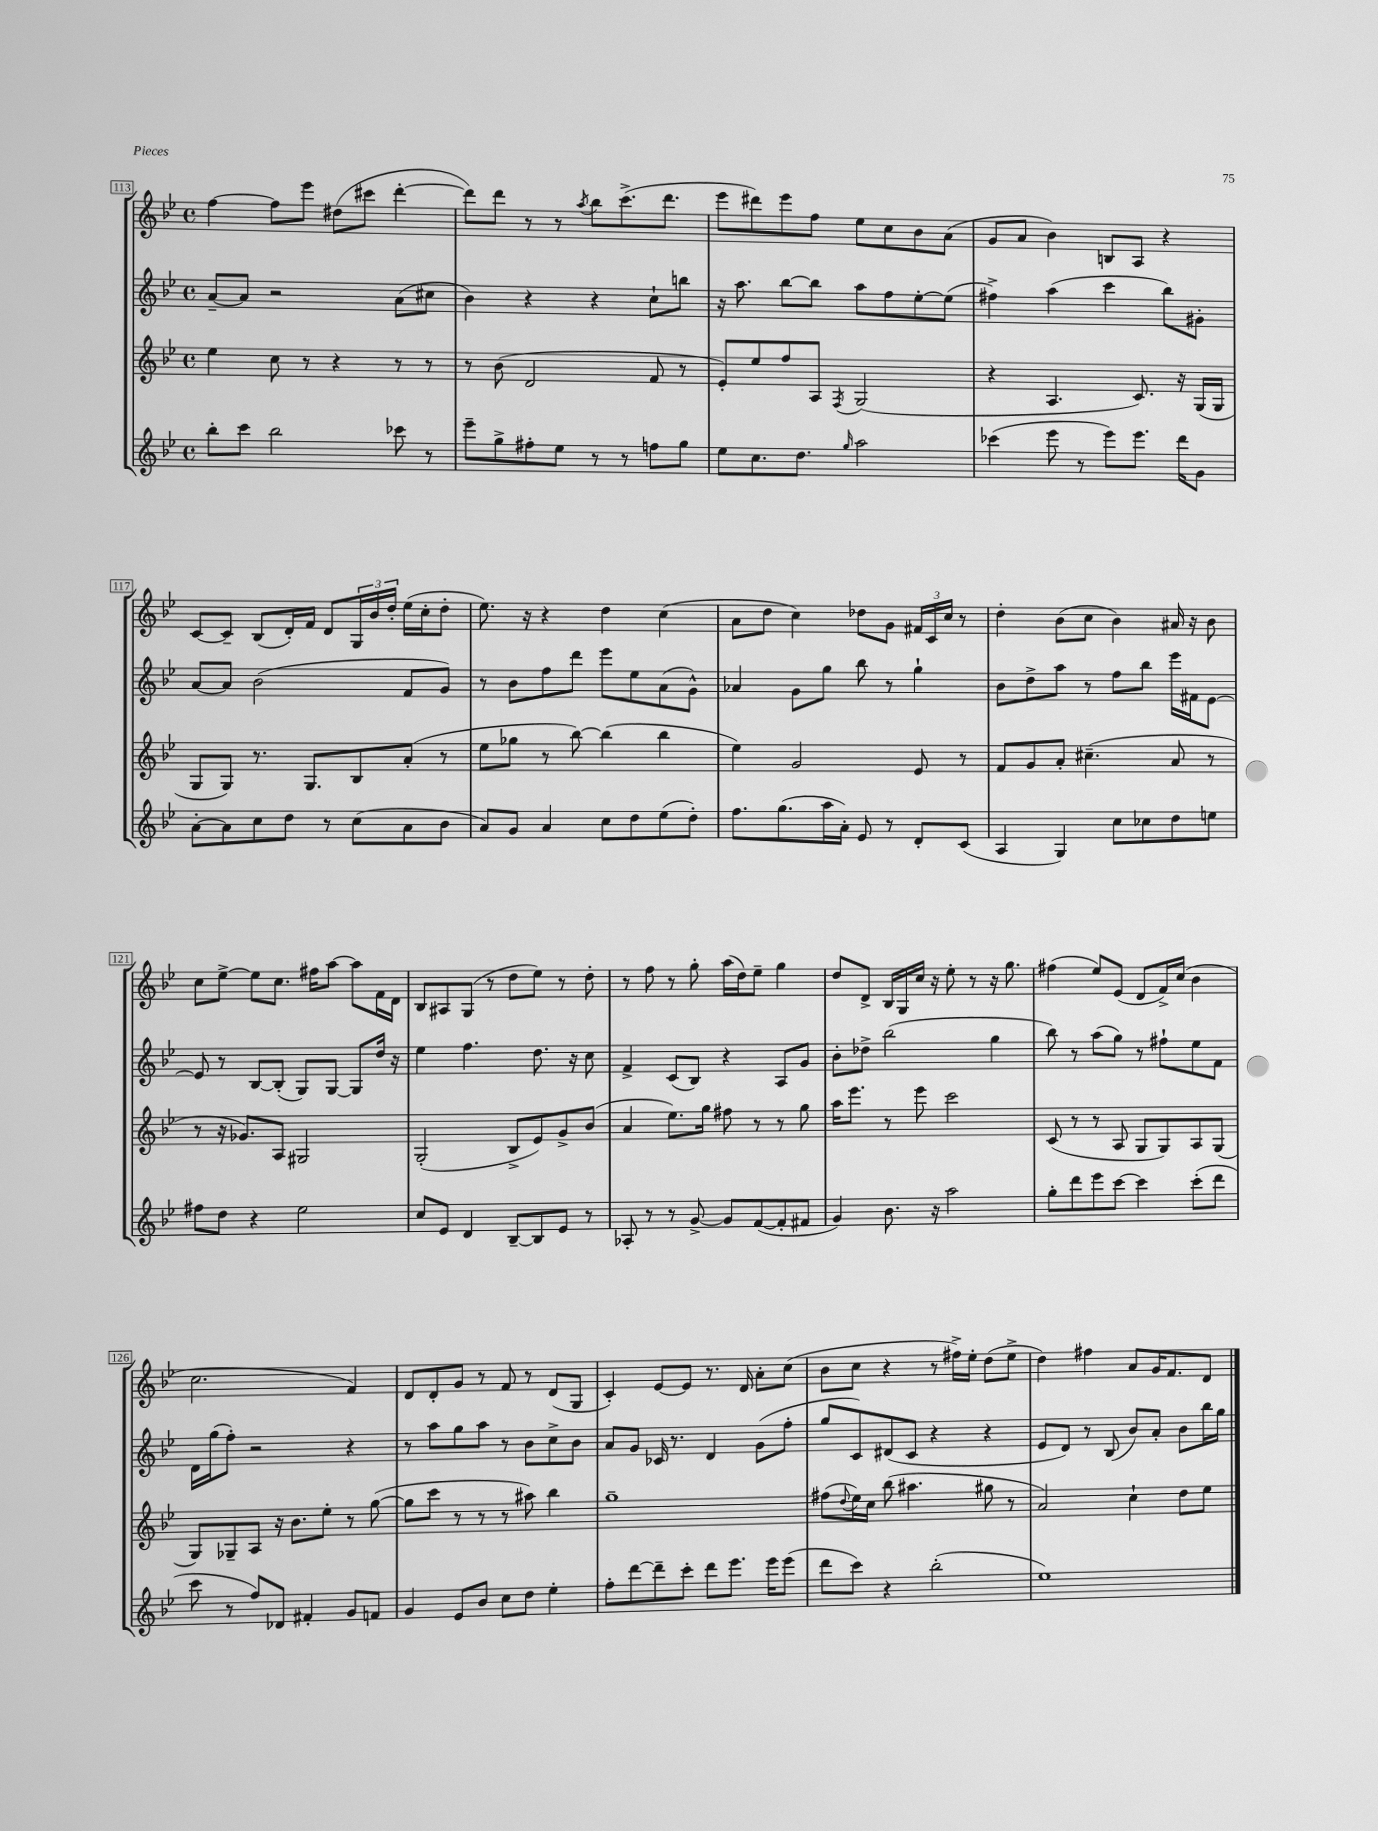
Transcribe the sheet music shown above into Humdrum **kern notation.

**kern	**kern	**kern	**kern
*staff4	*staff3	*staff2	*staff1
*clefG2	*clefG2	*clefG2	*clefG2
*k[b-e-]	*k[b-e-]	*k[b-e-]	*k[b-e-]
*M4/4	*M4/4	*M4/4	*M4/4
*met(c)	*met(c)	*met(c)	*met(c)
8bb-'\L	4ee-\	[8a~/L	[4ff\
8ccc\J	.	8a/]J	.
2bb-\	8cc\	2r	8ff\]L
.	8r	.	8eee-\J
.	4r	.	(8dd#\L
.	.	.	8ccc#\J
8ccc-\	8r	(8a\L	[4ddd'\
8r	8r	8cc#\J	.
=	=	=	=
8eee-~\L	8r	4b-\)	8ddd\]L)
8gg^\	(8b-\	.	8ddd\J
8ff#'\	2d/	4r	8r
8ee-\J	.	.	8r
.	.	.	8qaa/
8r	.	4r	8bb-\L
8r	.	.	(8.ccc^\
8ff\L	8f/	8cc`\L	.
.	.	.	8.ddd\J
8gg\J	8r	8bb\J	.
=	=	=	=
8ee-\L	8e-'/L)	16r	8eee-\L
.	.	8.aa\	.
8.cc\	8ee-/	.	8ddd#\)
.	8ff/	[8bb-\L	8eee-\
8.dd\J	.	.	.
.	8A/J	8bb-\]J	8ff\J
16qqgg/	8qF/	.	.
2aa\	(2G/	8aa\L	8ee-\L
.	.	8ff\	8cc\
.	.	[8ee-'\	8b-\
.	.	(8ee-\]J	(8a\J
=	=	=	=
(4ccc-\	4r	4ff#^\)	8g/L
.	.	.	8a/J
8eee-\	4.A/	(4aa\	4b-\)
8r	.	.	.
8eee-\L)	.	4ccc\	8B/L
8.eee-\J	8.c/)	.	8A/J
.	.	8bb-\L)	4r
16ddd\LK	16r	.	.
8g\J	(16G/LL	8g#'\J	.
.	16G/JJ	.	.
=	=	=	=
[8a'\L	8G/L	[8a/L	[8c/L
8a\]	8G/J)	8a/]J	8c~/]J
8cc\	8.r	(2b-\	(8B-/L
8dd\J	.	.	16d'/L)
.	8.G/L	.	16f/JJ
8r	.	.	8d/L
(8cc\L	8B-/	.	24G/L
.	.	.	24b-/
.	.	.	24dd'/JJ
8a\	(8a'/J	8f/L	(16ee-\LL
.	.	.	16cc'\J
8b-\J	8r	8g/J)	8dd'\J
=	=	=	=
8a/L)	8ee-\L	8r	8.ee-\)
8g/J	8gg-\J	8b-\L	.
.	.	.	16r
4a/	8r	8ff\	4r
.	[8bb-\)	8ddd\J	.
8cc\L	(4bb-\]	8eee-\L	4dd\
8dd\	.	8ee-\	.
(8ee-\	4bb-\	(8a\	(4cc\
8dd'\J)	.	8g^^\J)	.
=	=	=	=
8.ff\L	4ee-\)	4a-/	8a\L
.	.	.	8dd\J
(8.gg\	.	.	.
.	2g/	8g\L	4cc\)
16aa\L	.	8gg\J	.
16a'\JJ)	.	.	.
8e-/	.	8bb-\	8dd-\L
8r	.	8r	8g\J
8d'/L	8e-/	4gg`\	24f#/LL
.	.	.	24c/
.	.	.	24cc/JJ
(8c/J	8r	.	8r
=	=	=	=
4A/	8f/L	8b-\L	4dd'\
.	8g/	8dd^\	.
4G/)	8a'/J	8aa\J	(8b-\L
.	(4.cc#~\	8r	8cc\J
8cc\L	.	8ff\L	4b-\)
8cc-\	.	8bb-\J	.
8dd\	8a/	16eee-\LL	16a#/
.	.	16f#\J	16r
8ee\J	8r	[8e-\J	8b-\
=	=	=	=
8ff#\L	8r	8e-/]	8cc\L
8dd\J	16r	8r	[8ee-^\J
.	8.g-/L)	.	.
4r	.	[8B-/L	8ee-\]L
.	8A/J	(8B-'/]J	8.cc\J
2ee-\	2G#/	8G/L)	.
.	.	.	16ff#\LK
.	.	[8G/J	[8aa\J
.	.	8G/]L	8aa\]L
.	.	16dd/Jk	16f\L
.	.	16r	16d\JJ
=	=	=	=
8cc/L	(2G'/	4ee-\	8B-/L
8e-/J	.	.	8A#/
4d/	.	4.ff\	(8G/J
.	.	.	8r
[8B-~/L	8B-^/L	.	8dd\L
8B-/]	8e-/)	8.dd\	8ee-\J)
8e-/J	8g^/	.	8r
.	.	16r	.
8r	(8b-/J	8cc\	8dd'\
=	=	=	=
8A-'/	4a/	4f^/	8r
8r	.	.	8ff\
8r	8.ee-\L)	(8c/L	8r
[8g^/	.	8B-/J)	8gg'\
.	16gg\Jk	.	.
8g/]L	8ff#\	4r	(16aa\LL
.	.	.	16dd\J)
([8f/	8r	.	8ee-~\J
8f'/]	8r	8A/L	4gg\
8f#/J	8gg\	8g/J	.
=	=	=	=
4g/)	16aa\LK	8b-'\L	8dd/L
.	8.eee-\J	.	.
.	.	8dd-^\J	8d^/J
8.b-\	8r	(2bb-\	16B-/LL
.	.	.	16G/
.	8eee-\	.	16cc/JJ
16r	.	.	16r
2aa\	2ccc\	.	8ee-'\
.	.	.	8r
.	.	4gg\	16r
.	.	.	8.gg\
=	=	=	=
8gg'\L	(8c/	8bb-\)	(4ff#\
8ddd\	8r	8r	.
8eee-\	8r	(8aa\L	8ee-/L)
[8ccc\J	8A/	8gg\J)	(8e-/J
4ccc\]	8G/L	8r	8d/L
.	8G/)	8ff#`\L	16f^/L)
.	.	.	(16cc/JJ
(8ccc'\L	8A/	8ee-\	4b-\
8ddd\J	(8G/J	8f\J	.
=	=	=	=
8ccc\	8G/L)	16d\LL	2.cc\
.	.	(16gg\J	.
8r	8G-~/	8ff'\J)	.
8ff/L)	8A/J	2r	.
8d-/J	16r	.	.
.	8.b-\L	.	.
4f#'/	.	.	.
.	8ee-'\J	.	.
8g/L	8r	4r	4f/)
8f/J	([8gg\	.	.
=	=	=	=
4g/	8gg\]L	8r	8d/L
.	8ccc\J	8aa\L	8d'/
8e-/L	8r	8gg\	8g/J
8b-/J	8r	8aa\J	8r
8cc\L	8r	8r	8f/
8dd\J	8aa#\)	8b-\L	8r
4ee-'\	4bb-\	8cc^\	(8d/L
.	.	8b-\J	8G/J
=	=	=	=
8ff'\L	1gg~	8a/L	4c'/)
[8ddd\	.	8g/J	.
8ddd~\]	.	16c-/	[8e-/L
.	.	8.r	.
8ccc'\J	.	.	8e-/]J
8ddd\L	.	4d/	8.r
8.eee-\J	.	.	.
.	.	.	16d/
.	.	(8g\L	8a'\L
16eee-\LK	.	.	.
(8eee-\J	.	8ff'\J	(8cc\J
=	=	=	=
8ddd\L	(8ff#\L	8gg/L	8b-\L
.	8qqdd/	.	.
8ccc\J)	16ee-\L)	8c/)	8cc\J
.	16cc\JJ	.	.
4r	(8bb-\	(8d#/	4r
.	4.aa#\	8c/J	.
(2bb-'\	.	4r	8r
.	.	.	16ff#^\LL)
.	.	.	16ee-'\JJ
.	8gg#\	4r	(8dd\L
.	8r	.	8ee-^\J
=	=	=	=
1ee-)	2a/)	8e-/L	4dd\)
.	.	8d/J)	.
.	.	8r	4ff#\
.	.	(8B-/	.
.	4cc`\	8b-/L)	8a/L
.	.	8a'/J	16g/K
.	.	.	8.f/
.	8dd\L	8b-\L	.
.	8ee-\J	16bb-\L	8d/J
.	.	16gg\JJ	.
==	==	==	==
*-	*-	*-	*-
